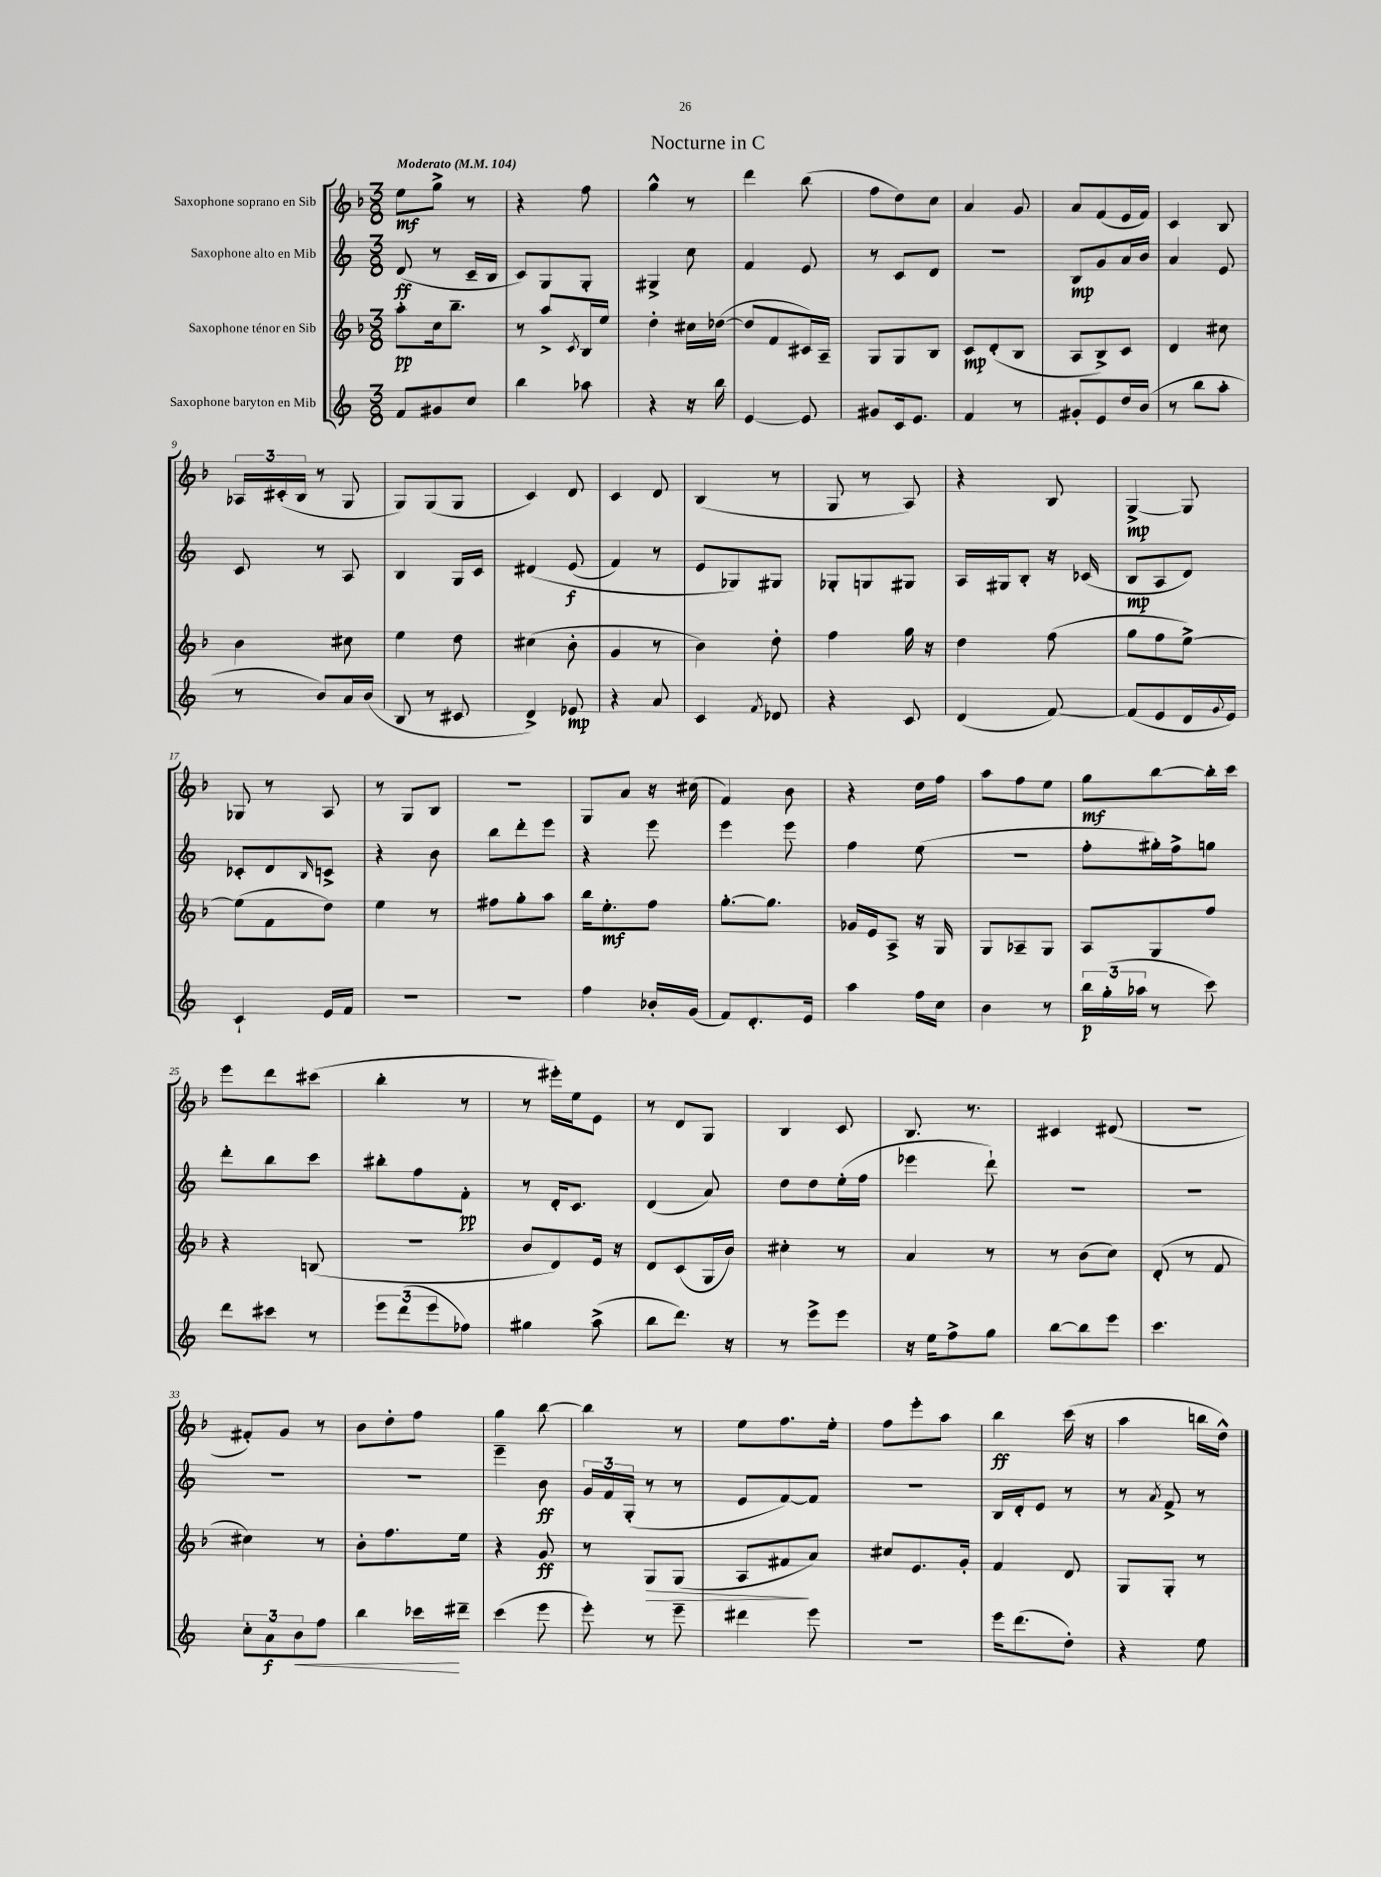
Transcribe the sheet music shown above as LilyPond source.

\header { title = "Nocturne in C" }
<<
\new StaffGroup <<
\new Staff = "s0" \with { instrumentName = "Saxophone soprano en Sib" } {
    \clef treble \key f \major \numericTimeSignature \time 3/8 \tempo "Moderato" 4 = 104
    e''8\mf g''8-> r8 |
    r4 f''8 |
    g''4-^ r8 |
    d'''4 bes''8( |
    f''8 d''8) c''8 |
    a'4 g'8 |
    a'8 f'8( e'16 f'16) |
    c'4 bes8 |
    \tuplet 3/2 { aes16 cis'16-.( bes16 } r8 g8 |
    g8) g8( g8 |
    c'4) d'8 |
    c'4 d'8 |
    bes4( r8 |
    g8 r8 a8) |
    r4 bes8 |
    g4~->\mp g8 |
    ges8 r8 a8 |
    r8 g8 bes8 |
    R4. |
    g8 a'8 r16 cis''16( |
    f'4) bes'8 |
    r4 d''16 f''16 |
    a''8 f''8 e''8 |
    g''8\mf bes''8~ bes''16-. c'''16 |
    e'''8 d'''8 cis'''8( |
    bes''4-. r8 |
    r8 eis'''16-.) e''16 e'8 |
    r8 d'8 g8 |
    bes4 c'8 |
    bes8. r8. |
    cis'4 dis'8( |
    R4. |
    fis'8-.) g'8 r8 |
    bes'8 d''8-. f''8 |
    g''4 bes''8~ |
    bes''4 r8 |
    e''8 f''8. e''16-. |
    f''8 e'''8-. a''8 |
    bes''4\ff c'''16( r16 |
    a''4 b''16 d''16-^) \bar "|." |
}
\new Staff = "s1" \with { instrumentName = "Saxophone alto en Mib" } {
    \clef treble \key c \major \numericTimeSignature \time 3/8
    d'8\ff( r8 c'16-- b16 |
    c'8) g8 g8-. |
    gis4-> c''8 |
    f'4 e'8 |
    r8 c'8 d'8 |
    R4. |
    b8\mp g'8 a'16 b'16 |
    a'4 e'8 |
    c'8 r8 a8 |
    b4 g16 c'16 |
    dis'4\( e'8\f( |
    f'4) r8 |
    e'8 ges8\) gis8 |
    ges8-. g8 gis8 |
    a16 gis16 b8-. r16 ces'16( |
    b8\mp a8 d'8) |
    ces'8-. d'8 \grace { b16 } c'8-> |
    r4 b'8 |
    b''8 d'''8-. e'''8 |
    r4 e'''8 |
    e'''4 e'''8 |
    f''4 e''8( |
    R4. |
    f''8-. gis''16-.) f''16-> g''8 |
    d'''8-. b''8 c'''8 |
    bis''8-. f''8 f'8-.\pp |
    r8 d'16-. c'8. |
    d'4( a'8) |
    d''8 d''8 e''16-.( f''16 |
    ees'''4 d'''8-!) |
    R4. |
    R4. |
    R4. |
    R4. |
    e'''4-- b'8\ff |
    \tuplet 3/2 { g'16 f'16 g16-.( } r8 r8 |
    e'8 f'8~) f'8 |
    R4. |
    b16 d'16-. e'8 r8 |
    r8 \acciaccatura { a'8 } f'8-> r8 \bar "|." |
}
\new Staff = "s2" \with { instrumentName = "Saxophone ténor en Sib" } {
    \clef treble \key f \major \numericTimeSignature \time 3/8
    a''8-.\pp c''16 bes''8.-- |
    r8 a''8-> \acciaccatura { c'8 } bes16 e''16 |
    d''4-. cis''16 des''16~( |
    des''8 f'8 cis'16) a16-- |
    g8 g8 bes8 |
    c'8\mp d'8-.( bes8 |
    a8 bes8->) c'8 |
    d'4 cis''8 |
    bes'4 cis''8 |
    e''4 d''8 |
    cis''4( bes'8-. |
    g'4 r8 |
    bes'4) d''8-. |
    f''4 g''16 r16 |
    d''4 f''8( |
    g''8 f''8 e''8~->) |
    e''8( f'8 d''8) |
    e''4 r8 |
    fis''8 g''8-. a''8 |
    bes''16 e''8.-.\mf f''8 |
    g''8.~-. g''8. |
    ges'16 e'16 a8-> r16 g16 |
    g8 aes8-- g8 |
    a8 g8 f''8 |
    r4 b8( |
    r4. |
    bes'8 d'8) e'16 r16 |
    d'8 c'8( g16 bes'16) |
    cis''4-. r8 |
    a'4 r8 |
    r8 bes'8( c''8) |
    d'8-.( r8 f'8 |
    cis''4) r8 |
    bes'8-. f''8. e''16 |
    r4 g'8\ff |
    r8 g8\> g8( |
    a8 fis'8\! a'8) |
    cis''8 e'8. g'16-. |
    f'4 d'8 |
    g8 g8-. r8 \bar "|." |
}
\new Staff = "s3" \with { instrumentName = "Saxophone baryton en Mib" } {
    \clef treble \key c \major \numericTimeSignature \time 3/8
    f'8 gis'8 c''8 |
    b''4 aes''8 |
    r4 r16 b''16 |
    e'4~ e'8 |
    gis'8 c'16 e'8. |
    f'4 r8 |
    gis'8-. e'8 d''16 b'16( |
    r8 b''8 a''8-. |
    r8 b'8) a'16 b'16( |
    b8 r8 cis'8 |
    d'4->) ees'8\mp |
    r4 a'8 |
    c'4 \acciaccatura { f'8 } des'8 |
    r4 c'8 |
    d'4( f'8~) |
    f'8( e'8 d'16 \appoggiatura { g'8 } e'16) |
    c'4-! e'16 f'16 |
    R4. |
    R4. |
    f''4 bes'16-. g'16( |
    f'8) d'8.-. e'16 |
    a''4 f''16 c''16 |
    b'4 r8 |
    \tuplet 3/2 { b''16\p g''16-.( aes''16 } r8 c'''8) |
    d'''8 cis'''8 r8 |
    \tuplet 3/2 { e'''8 d'''8( e'''8 } fes''8) |
    gis''4 a''8->( |
    b''8 d'''8.) r16 |
    r8 e'''8-> e'''8 |
    r16 e''16 f''8-> g''8 |
    b''8~ b''8 e'''8 |
    c'''4. |
    \tuplet 3/2 { c''8-. a'8\f b'8\< } f''8 |
    b''4 ces'''16\! dis'''16-- |
    c'''4( e'''8 |
    e'''8-.) r8 e'''8-- |
    dis'''4 e'''8 |
    R4. |
    e'''16 d'''8.( d''8-.) |
    r4 e''8 \bar "|." |
}
>>
>>
